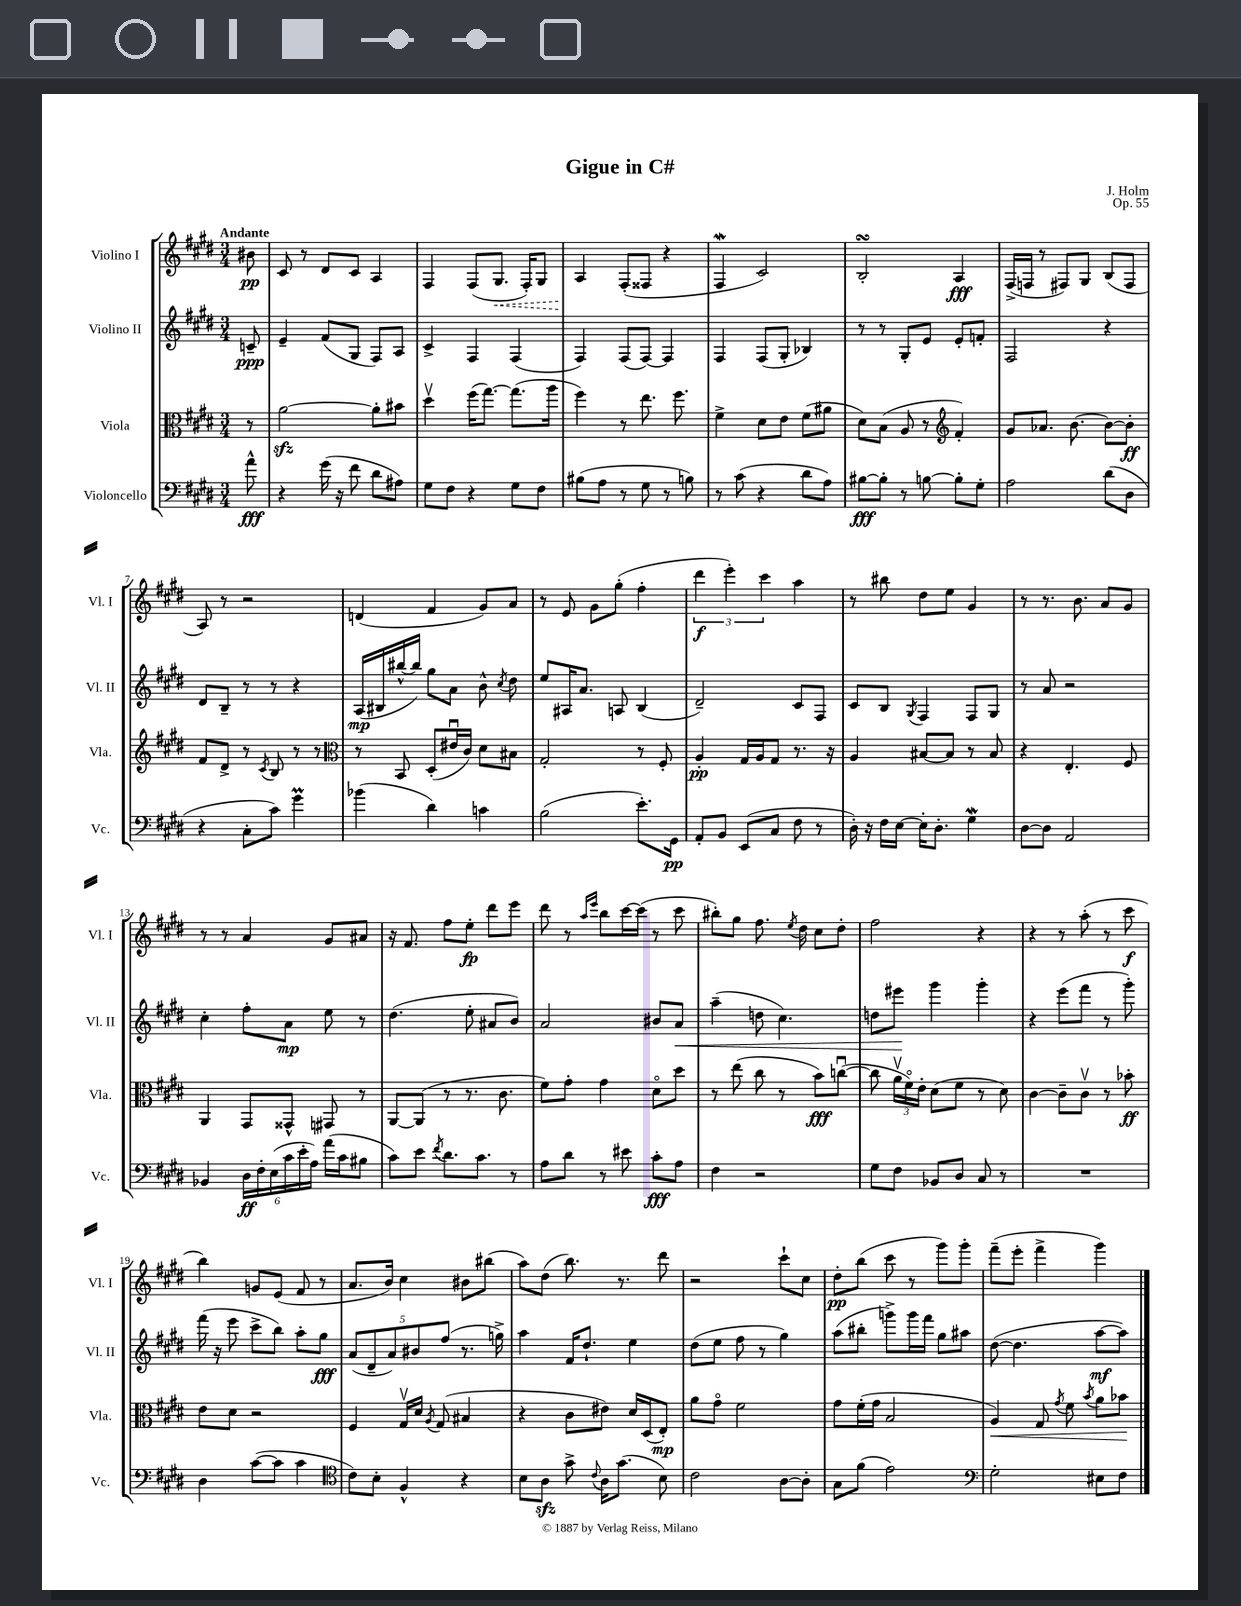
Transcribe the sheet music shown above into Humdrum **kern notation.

**kern	**dynam	**kern	**dynam	**kern	**dynam	**kern	**dynam
*part4	*part4	*part3	*part3	*part2	*part2	*part1	*part1
*staff4	*staff4	*staff3	*staff3	*staff2	*staff2	*staff1	*staff1
*I"Violoncello	*	*I"Viola	*	*I"Violino II	*	*I"Violino I	*
*I'Vc.	*	*I'Vla.	*	*I'Vl. II	*	*I'Vl. I	*
*clefF4	*	*clefC3	*	*clefG2	*	*clefG2	*
*k[f#c#g#d#]	*	*k[f#c#g#d#]	*	*k[f#c#g#d#]	*	*k[f#c#g#d#]	*
*M3/4	*	*M3/4	*	*M3/4	*	*M3/4	*
=	=	=	=	=	=	=	=
!	!	!	!	!	!	!LO:TX:a:B:t=Andante	!
8a^^\	fff	8r	.	8cn~/	ppp	8b#X\	pp
=1	=1	=1	=1	=1	=1	=1	=1
4r	.	[2azz\	.	4e~/	.	8c#/	.
.	.	.	.	.	.	8r	.
(16g#\	.	.	.	(8f#/L	.	8d#/L	.
16r	.	.	.	.	.	.	.
8f#\	.	.	.	8G#/J	.	8c#/J	.
8d#\L	.	8a'\L]	.	8F#/L)	.	4A/	.
8A#X\J)	.	8b#X\J	.	8A/J	.	.	.
=2	=2	=2	=2	=2	=2	=2	=2
8G#\L	.	4dd#v\	.	4c#^/	.	4F#/	.
8F#\J	.	.	.	.	.	.	.
4r	.	(16ff#\KL	.	4F#/	.	(8F#/L	.
.	.	[8.gg#\J)	.	.	.	.	.
!	!	!	!	!	!	!	!LO:HP:b
.	.	.	.	.	.	8.G#/J	<
8G#\L	.	(8.gg#\L]	.	(4F#/	.	.	.
.	.	.	.	.	.	16F#'/KL)	.
8F#\J	.	.	.	.	.	8G#/J	.
.	.	16aa\Jk	.	.	.	.	.
=3	=3	=3	=3	=3	=3	=3	=3
(8B#X\L	.	4ff#\)	.	4F#/)	.	4A/	.
8A\J	.	.	.	.	.	.	.
8r	.	8r	.	(8F#/L	.	(8F#'/L	[
8G#\	.	8.ee\	.	[8F#/J)	.	8F##X/J	.
8r	.	.	.	4F#/]	.	4r	.
.	.	8.ff#\	.	.	.	.	.
8Bn\)	.	.	.	.	.	.	.
=4	=4	=4	=4	=4	=4	=4	=4
8r	.	4f#^\	.	4F#/	.	4F#W/	.
(8c#\	.	.	.	.	.	.	.
4r	.	8d#\L	.	(8F#/L	.	2c#/)	.
.	.	8e\J	.	8G#'/J	.	.	.
8d#\L	.	(8f#\L	.	4B-X/)	.	.	.
8A\J)	.	8a#X\J	.	.	.	.	.
=5	=5	=5	=5	=5	=5	=5	=5
[8B#X\L	fff	8d#\L)	.	8r	.	2BsSSS'/	.
8B#'\J]	.	(8B\J	.	8r	.	.	.
8r	.	8A/	.	8G#'/L	.	.	.
[8Bn\	.	8r	.	8e/J	.	.	.
*	*	*clefG2	*	*	*	*	*
8B'\L]	.	4f#'/)	.	8e'/L	.	4A/	fff
8G#'\J	.	.	.	8fn'/J	.	.	.
=6	=6	=6	=6	=6	=6	=6	=6
2A\	.	8g#/L	.	2F#/	.	(16F#^/LL	.
.	.	.	.	.	.	16Fn/JJ	.
.	.	8.a-X/J	.	.	.	8r	.
.	.	.	.	.	.	8F#X/L)	.
.	.	[8.b\	.	.	.	.	.
.	.	.	.	.	.	8G#/J	.
(8d#\L	.	8b\L_	.	4r	.	(8B/L	.
8D#\J	.	8b'\J]	ff	.	.	8F#/J	.
!!LO:LB:g=z
=7	=7	=7	=7	=7	=7	=7	=7
4r	.	8f#/L	.	8d#/L	.	8A/)	.
.	.	8d#^/J	.	8B~/J	.	8r	.
8C#'\L	.	8r	.	8r	.	2r	.
.	.	8qc#/	.	.	.	.	.
8c#\J)	.	8B/	.	8r	.	.	.
4g#m\	.	8r	.	4r	.	.	.
.	.	8r	.	.	.	.	.
=8	=8	=8	=8	=8	=8	=8	=8
*	*	*clefC3	*	*	*	*	*
(4b-X\	.	8r	.	(16A/LL	mp	(4dn/	.
.	.	.	.	16B#X/	.	.	.
.	.	8BB/	.	[16bb#X^^/	.	.	.
.	.	.	.	16bb#/JJ])	.	.	.
4d#\)	.	(8D#'/L	.	8gg#\L	.	4f#/	.
.	.	16e#Xu/L	.	8a\J	.	.	.
.	.	16c#/JJ)	.	.	.	.	.
4cn\	.	8d#\L	.	8b^^\	.	8g#/L)	.
.	.	.	.	8qcc#/	.	.	.
.	.	8B#X\J	.	8dd#\	.	8a/J	.
=9	=9	=9	=9	=9	=9	=9	=9
(2B\	.	2G#'/	.	8ee/L	.	8r	.
.	.	.	.	16A#X/K	.	8e/	.
.	.	.	.	8.a/J	.	.	.
.	.	.	.	.	.	8g#\L	.
.	.	.	.	8An/	.	(8gg#'\J	.
8.e'\L)	.	8r	.	(4B/	.	4ff#'\	.
.	.	8F#'/	.	.	.	.	.
16GG#\Jk	pp	.	.	.	.	.	.
=10	=10	=10	=10	=10	=10	=10	=10
8AA'/L	.	4A'/	pp	2d#~/)	.	6ddd#\	f
8BB/J	.	.	.	.	.	.	.
.	.	.	.	.	.	6eee'\)	.
(8EE/L	.	16G#/LL	.	.	.	.	.
.	.	16A/J	.	.	.	.	.
.	.	.	.	.	.	6ccc#\	.
8C#/J	.	8G#/J	.	.	.	.	.
8F#\	.	8.r	.	8c#/L	.	4aa\	.
8r	.	.	.	8F#/J	.	.	.
.	.	16r	.	.	.	.	.
=11	=11	=11	=11	=11	=11	=11	=11
16D#'\)	.	4A/	.	8c#/L	.	8r	.
16r	.	.	.	.	.	.	.
16F#\LL	.	.	.	8B/J	.	8bb#X\	.
[16E\JJ	.	.	.	.	.	.	.
.	.	.	.	8qG#/	.	.	.
16E'\KL]	.	[8B#X/L	.	4F#/	.	8dd#\L	.
8.D#'\J	.	.	.	.	.	.	.
.	.	8B#/J]	.	.	.	8ee\J	.
4G#W\	.	8r	.	8F#/L	.	4g#/	.
.	.	8B#/	.	8G#/J	.	.	.
=12	=12	=12	=12	=12	=12	=12	=12
[8D#\L	.	4r	.	8r	.	8r	.
8D#\J]	.	.	.	8a/	.	8.r	.
2AA/	.	4.E'/	.	2r	.	.	.
.	.	.	.	.	.	8.b\	.
.	.	.	.	.	.	8a/L	.
.	.	8F#/	.	.	.	8g#/J	.
!!LO:LB:g=z
=13	=13	=13	=13	=13	=13	=13	=13
4BB-X/	.	4AA/	.	4cc#'\	.	8r	.
.	.	.	.	.	.	8r	.
24D#\LL	ff	8GG#/L	.	8ff#'\L	.	4a/	.
24F#'\	.	.	.	.	.	.	.
(24E\	.	.	.	.	.	.	.
24c#\	.	8GG##X^^/J	.	8a\J	mp	.	.
24e'\	.	.	.	.	.	.	.
24A\JJ)	.	.	.	.	.	.	.
(16a\LL	.	8GG#X/	.	8ee\	.	8g#/L	.
16c#\J	.	.	.	.	.	.	.
8B#X\J	.	8r	.	8r	.	8a#X/J	.
=14	=14	=14	=14	=14	=14	=14	=14
8c#\L)	.	[8AA/L	.	(4.dd#\	.	16r	.
.	.	.	.	.	.	8.f#/	.
8e\J	.	(8AA/J]	.	.	.	.	.
8qf#/	.	.	.	.	.	.	.
8.d#\L	.	8r	.	.	.	8ff#\L	.
.	.	8.r	.	8ee'\	.	8ee'\J	fp
8.c#\J	.	.	.	.	.	.	.
.	.	.	.	8a#X/L	.	8ddd#\L	.
.	.	8.c#\	.	.	.	.	.
8r	.	.	.	8b/J)	.	8eee\J	.
=15	=15	=15	=15	=15	=15	=15	=15
8A\L	.	8f#\L)	.	2a/	.	8ddd#\	.
8d#\J	.	8g#'\J	.	.	.	8r	.
.	.	.	.	.	.	16qqaa/LL	.
.	.	.	.	.	.	16qqeee/JJ	.
8r	.	4g#\	.	.	.	8bb\L	.
8e#X\	.	.	.	.	.	[16ccc#\L	.
.	.	.	.	.	.	(16ccc#\JJ]	.
8c#'\L	fff	8d#\L	.	8b#X/L	.	8r	.
!	!	!	!	!	!LO:HP:b	!	!
8A\J	.	8dd#\J	.	8a/J	<	8ccc#\	.
=16	=16	=16	=16	=16	=16	=16	=16
4F#\	.	8r	.	(4aa~\	.	8bb#X'\L)	.
.	.	(8ee\	.	.	.	8gg#\J	.
2r	.	8cc#\	.	8ddn\	.	8.ff#\	.
.	.	8r	.	4.cc#\)	.	.	.
.	.	.	.	.	.	8qee/	.
.	.	.	.	.	.	16dd#\	.
.	.	8b\L)	fff	.	.	8cc#\L	.
.	.	([8ccnu\J	.	.	.	8dd#'\J	.
=17	=17	=17	=17	=17	=17	=17	=17
8G#\L	.	8cc\]	.	8ddn\L	.	2ff#\	.
8F#\J	.	24av\LL	.	8eee#X\J	.	.	.
.	.	24f#\)	.	.	.	.	.
.	.	24e'\JJ	.	.	.	.	.
8BB-X/L	.	(8d#\L	.	4ggg#\	[	.	.
8D#/J	.	8f#\J	.	.	.	.	.
8C#/	.	8r	.	4ggg#'\	.	4r	.
8r	.	8d#\)	.	.	.	.	.
=18	=18	=18	=18	=18	=18	=18	=18
2.r	.	[4c#\	.	4r	.	4r	.
.	.	8c#~\L]	.	(8eee\L	.	8r	.
.	.	8c#v\J	.	8fff#\J	.	(8aa'\	.
.	.	8r	.	8r	.	8r	.
.	.	8b-X'\	ff	8ggg#'\)	.	8ccc#\	f
!!LO:LB:g=z
=19	=19	=19	=19	=19	=19	=19	=19
4D#\	.	8e\L	.	(16fff#\	.	4bb\)	.
.	.	.	.	16r	.	.	.
.	.	8d#\J	.	8eee\	.	.	.
([8c#\L	.	2r	.	8ccc#^\L	.	8gn/L	.
8c#\J]	.	.	.	8bb\J)	.	(8e/J	.
4c#\	.	.	.	8aa'\L	.	8f#/	.
.	.	.	.	8gg#\J	fff	8r	.
=20	=20	=20	=20	=20	=20	=20	=20
*clefC4	*	*	*	*	*	*	*
8c#\L)	.	4F#/	.	(10a/L	.	8.a/L	.
.	.	.	.	10d#~/	.	.	.
8B'\J	.	.	.	.	.	.	.
.	.	.	.	.	.	16b/Jk)	.
.	.	.	.	10a/)	.	.	.
4F#^^/	.	16G#v/LL	.	.	.	4cc#\	.
.	.	.	.	10b#X/	.	.	.
.	.	16d#/JJ	.	.	.	.	.
.	.	8qA/	.	.	.	.	.
.	.	(8G#/	.	.	.	.	.
.	.	.	.	(10ff#/J	.	.	.
4r	.	4B#X/	.	8.r	.	8b#X\L	.
.	.	.	.	.	.	(8bb#X\J	.
.	.	.	.	16ggn^\)	.	.	.
=21	=21	=21	=21	=21	=21	=21	=21
8B\L	.	4r	.	4aa\	.	8aa\L)	.
8Azz\J	.	.	.	.	.	(8dd#\J	.
8g#^\	.	8c#\L	.	16f#/KL	.	8.bb\)	.
.	.	.	.	8.dd#`/J	.	.	.
8qqc#/	.	.	.	.	.	.	.
16A\KL	.	8e#X\J)	.	.	.	.	.
(8.g#\J	.	.	.	.	.	8.r	.
.	.	16d#/LL	.	4ee\	.	.	.
.	.	(16D#/J	.	.	.	.	.
8B\)	.	8E'/J)	mp	.	.	8ddd#\	.
=22	=22	=22	=22	=22	=22	=22	=22
2c#\	.	8a\L	.	(8dd#\L	.	2r	.
.	.	8g#\J	.	8ee\J	.	.	.
.	.	2f#\	.	8ff#\	.	.	.
.	.	.	.	8r	.	.	.
[8A\L	.	.	.	4gg#\)	.	8ccc#`\L	.
8A'\J]	.	.	.	.	.	8cc#\J	.
=23	=23	=23	=23	=23	=23	=23	=23
8G#\L	.	8g#\L	.	(8aa\L	.	8dd#'\L	pp
(8f#\J	.	(16f#'\L	.	8bb#X'\J	.	(8bb\J	.
.	.	16g#\JJ	.	.	.	.	.
2e\)	.	2B/	.	8gggn^\L)	.	8ccc#\	.
.	.	.	.	16ggg\L	.	8r	.
.	.	.	.	16fff#\JJ	.	.	.
.	.	.	.	8gg#\L	.	8ggg#\L)	.
.	.	.	.	8aa#X\J	.	8ggg#'\J	.
=24	=24	=24	=24	=24	=24	=24	=24
*clefF4	*	*	*	*	*	*	*
!	!	!	!LO:HP:b	!	!	!	!
2G#'\	.	4A/)	<	([8dd#\	.	(8fff#~\L	.
.	.	.	.	4.dd#\]	.	8eee'\J	.
.	.	8G#/	.	.	.	4fff#^\	.
.	.	8qg#/	.	.	.	.	.
.	.	8f#\	.	.	.	.	.
.	.	8qb/	.	.	.	.	.
8E#X\L	.	8a\L	.	[8aa\L	mf	4ggg#\)	.
8F#\J	.	8b-X\J	.	8aa\J])	.	.	.
.	.	.	[	.	.	.	.
==	==	==	==	==	==	==	==
*-	*-	*-	*-	*-	*-	*-	*-
